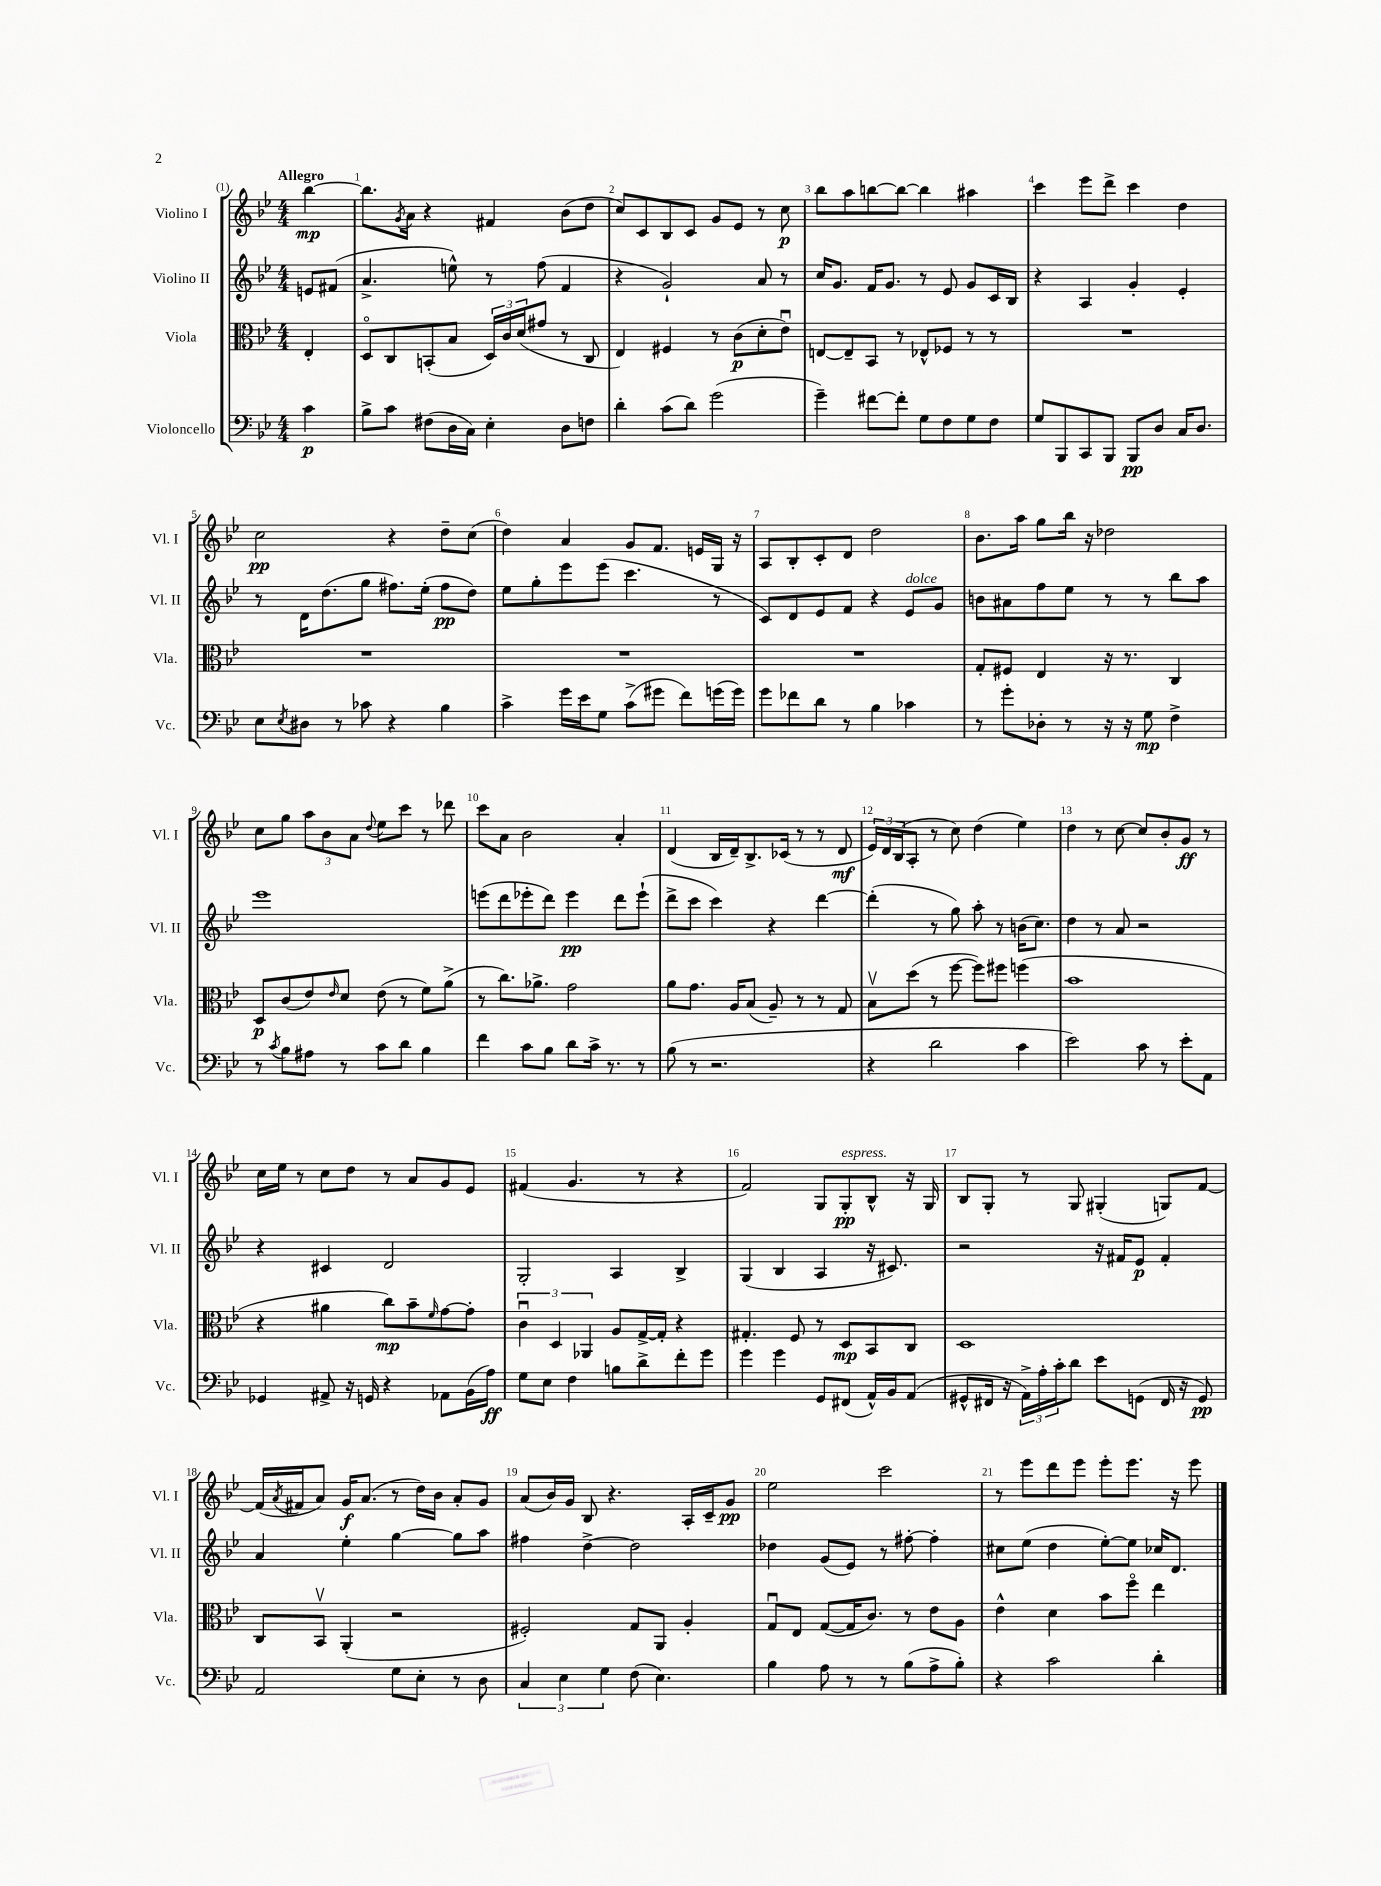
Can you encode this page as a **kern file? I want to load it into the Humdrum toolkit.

**kern	**kern	**kern	**kern
*staff4	*staff3	*staff2	*staff1
*clefF4	*clefC3	*clefG2	*clefG2
*k[b-e-]	*k[b-e-]	*k[b-e-]	*k[b-e-]
*M4/4	*M4/4	*M4/4	*M4/4
4c	4E-'	8e	[4bb-
.	.	(8f#	.
=	=	=	=
8B-^	8Do	4.a^	8.bb-]
8c	8C	.	.
.	.	.	8qg
.	.	.	16a
(8F#	(8BB'	.	4r
16D	8B-	8ee^^)	.
16C)	.	.	.
4E-'	24D)	8r	4f#
.	24c	.	.
.	(24d	.	.
.	8g#	(8ff	.
8D	8r	4f	(8b-
8F	8C	.	8dd
=	=	=	=
4d'	4E-)	4r	8cc)
.	.	.	8c
(8c	4F#	2g`)	8B-
8d)	.	.	8c
(2g	8r	.	8g
.	(8c	.	8e-
.	8d'	8a	8r
.	8e-u)	8r	8cc
=	=	=	=
4g~)	[8E	16cc	8bb-
.	.	8.g	.
.	8E~]	.	8aa
[8f#	8BB-	16f	[8bb
.	.	8.g	.
8f#']	8r	.	8bb_
8G	8E-^^	8r	4bb]
8F	8F-	8e-	.
8G	8r	8g	4aa#
8F	8r	16c	.
.	.	16B-	.
=	=	=	=
8G	1r	4r	4ccc
8BBB-	.	.	.
8CC	.	4A	8eee-
8BBB-	.	.	8ddd^
8BBB-	.	4g'	4ccc
8D	.	.	.
16C	.	4e-'	4dd
8.D	.	.	.
=	=	=	=
8E-	1r	8r	2cc
8qE-	.	.	.
8D#	.	16d	.
.	.	(8.dd	.
8r	.	.	.
8c-	.	8gg	.
4r	.	8.ff#)	4r
.	.	(16ee-'	.
4B-	.	8ff#	8dd~
.	.	8dd)	(8cc
=	=	=	=
4c^	1r	8ee-	4dd)
.	.	8gg'	.
16g	.	8eee-	4a
16e-	.	.	.
8G	.	(8eee-	.
(8c^	.	4.ccc	8g
8g#	.	.	8.f
8f)	.	.	.
.	.	.	16e
(16g	.	8r	16G
16g)	.	.	16r
=	=	=	=
8g	1r	8c)	8A
8f-	.	8d	8B-'
8d	.	8e-	8c'
8r	.	8f	8d
4B-	.	4r	2dd
4c-	.	8e-	.
.	.	8g	.
=	=	=	=
8r	8G'	8b	8.b-
8g'	8F#	8a#	.
.	.	.	16aa
8D-'	4E-	8ff	8gg
8r	.	8ee-	16bb-
.	.	.	16r
16r	16r	8r	2dd-
16r	8.r	.	.
8G	.	8r	.
4F^	4C	8bb-	.
.	.	8aa	.
=	=	=	=
8r	8D	1eee-	8cc
8qc	.	.	.
8B-	(8c	.	8gg
8A#	8e-)	.	12aa
.	.	.	12b-
.	16qqe-	.	.
8r	8d	.	.
.	.	.	12a
.	.	.	8qqdd
8c	(8e-	.	8ee-
8d	8r	.	8ccc
4B-	8f)	.	8r
.	(8a^	.	8ddd-
=	=	=	=
4f	8r	(8eee	8ccc
.	8.cc)	8ddd	8a
8c	.	8eee-'	2b-
.	8.a-^	.	.
8B-	.	8ddd)	.
8d	2g	4eee-	.
16c^	.	.	.
8.r	.	.	.
.	.	8ddd	4a'
8r	.	(8eee-`	.
=	=	=	=
(8B-	8a	8ddd^	(4d
8r	8.g	8ccc	.
2.r	.	4ccc)	16B-
.	16A	.	16d~)
.	(8B-	.	8.B-^
.	8A~)	4r	.
.	.	.	(16c-
.	8r	.	8r
.	8r	[4ddd	8r
.	8G	.	8d
=	=	=	=
4r	8B-v	(4ddd']	24e-)
.	.	.	24d
.	.	.	(24B-
.	(8dd	.	8A'
2d	8r	8r	8r
.	[8ff	8gg)	8cc)
.	8ff])	8aa'	(4dd
.	8ff#	8r	.
4c	(4ff	(16b	4ee-)
.	.	8.cc)	.
=	=	=	=
2e-)	1b-	4dd	4dd
.	.	8r	8r
.	.	8a	[8cc
8c	.	2r	8cc]
8r	.	.	8b-'
8e-'	.	.	8g
8AA	.	.	8r
=	=	=	=
4GG-	4r	4r	16cc
.	.	.	16ee-
.	.	.	8r
8AA#^	4a#	4c#	8cc
16r	.	.	8dd
16GG	.	.	.
4r	8cc)	2d	8r
.	8b-~	.	8a
.	16qqf	.	.
8AA-	[8g	.	8g
(16BB-	8g']	.	8e-
16A)	.	.	.
=	=	=	=
8G	6cu	2G'	(4f#
8E-	.	.	.
.	6D	.	.
4F	.	.	4.g
.	6AA-	.	.
8B	8A	4A	.
8d^	[16G^	.	8r
.	16G']	.	.
8f'	4r	4B-^	4r
8g	.	.	.
=	=	=	=
4g	4.G#'	(4G	2f)
4g	.	4B-	.
.	8F	.	.
8GG	8r	4A	8G
(8FF#	8D	.	8G'
16AA^^)	8BB-	16r	8B-^^
16BB-	.	8.c#)	.
(8AA	8C	.	16r
.	.	.	16G
=	=	=	=
8GG#^^	1D	2r	8B-
16FF#	.	.	8G'
16r	.	.	.
24AA^)	.	.	8r
24A'	.	.	.
24c'	.	.	.
8d	.	.	8G
8e-	.	16r	(4G#'
.	.	16f#	.
(8GG	.	8e-	.
16FF#	.	4f#'	8G)
16r	.	.	.
8GG)	.	.	[8f
=	=	=	=
2AA	8C	4a	(16f]
.	.	.	8qa
.	.	.	16f#
.	8BB-v	.	8a)
.	(4AA'	4ee-'	16g
.	.	.	(8.a
8G	2r	[4gg	8r
8E-'	.	.	16dd)
.	.	.	16b-
8r	.	8gg]	8a'
8D	.	8aa	8g
=	=	=	=
6C	2F#')	4ff#	(8a
.	.	.	16b-)
6E-	.	.	.
.	.	.	16g
.	.	[4dd^	8B-
6G	.	.	.
.	.	.	4.r
(8F	8G	2dd]	.
4.E-)	8AA	.	.
.	4A'	.	16A'
.	.	.	16c~
.	.	.	8g
=	=	=	=
4B-	8Gu	4dd-	2ee-
.	8E-	.	.
8A	([8G	(8g	.
8r	16G]	8e-)	.
.	8.c)	.	.
8r	.	8r	2ccc
(8B-	8r	[8ff#'	.
8A^	8e-	4ff#']	.
8B-')	8A	.	.
=	=	=	=
4r	4e-^^	8cc#	8r
.	.	(8ee-	8eee-
2c	4d	4dd	8ddd
.	.	.	8eee-
.	8b-	[8ee-')	8eee-'
.	8ffo	8ee-]	8.eee-
4d'	4ee-	16cc-	.
.	.	8.d	16r
.	.	.	8eee-
==	==	==	==
*-	*-	*-	*-
